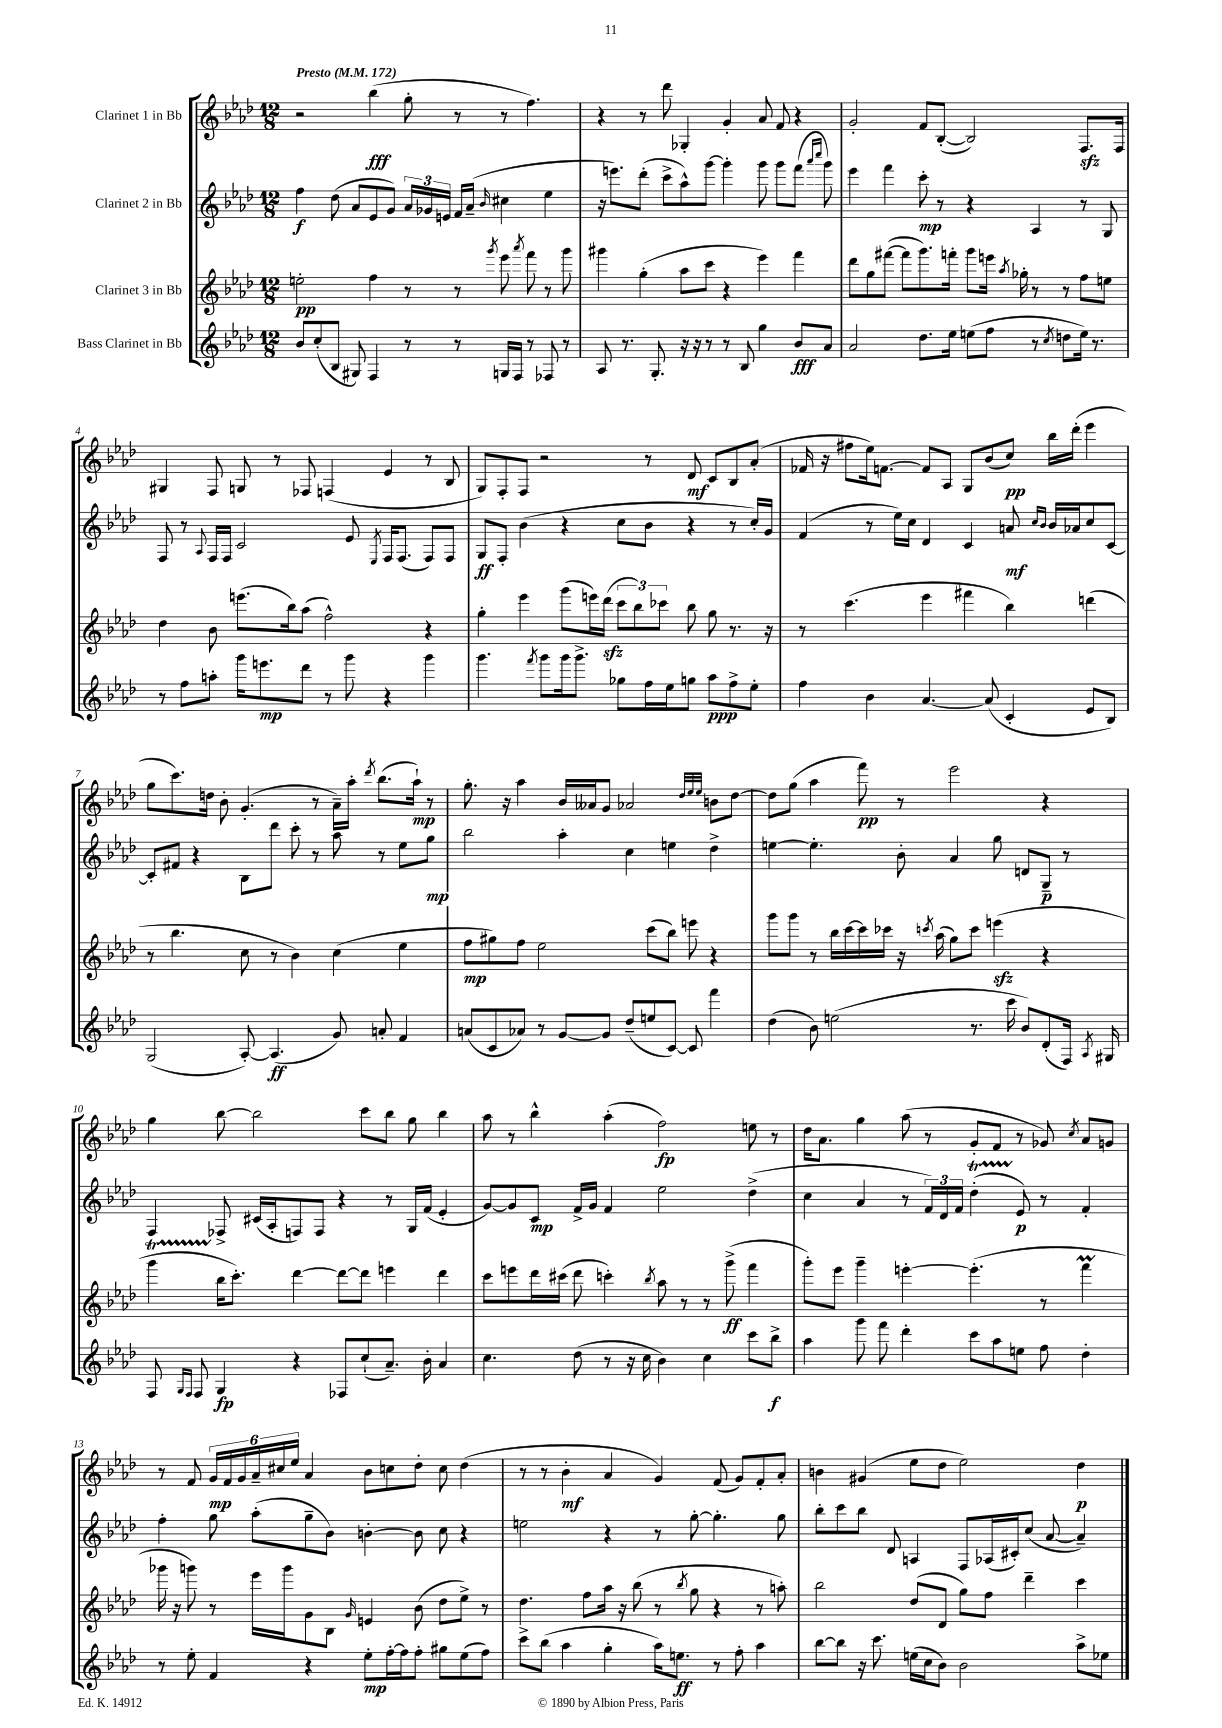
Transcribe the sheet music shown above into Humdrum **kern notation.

**kern	**dynam	**kern	**dynam	**kern	**dynam	**kern	**dynam
*part4	*part4	*part3	*part3	*part2	*part2	*part1	*part1
*staff4	*staff4	*staff3	*staff3	*staff2	*staff2	*staff1	*staff1
*I"Bass Clarinet in Bb	*	*I"Clarinet 3 in Bb	*	*I"Clarinet 2 in Bb	*	*I"Clarinet 1 in Bb	*
*clefG2	*	*clefG2	*	*clefG2	*	*clefG2	*
*k[b-e-a-d-]	*	*k[b-e-a-d-]	*	*k[b-e-a-d-]	*	*k[b-e-a-d-]	*
*M12/8	*	*M12/8	*	*M12/8	*	*M12/8	*
*MM172	*	*MM172	*	*MM172	*	*MM172	*
=1	=1	=1	=1	=1	=1	=1	=1
!	!	!	!	!	!	!LO:TX:a:B:t=Presto	!
8b-/L	.	2een'\	pp	4ff\	f	2r	.
(8cc'/	.	.	.	.	.	.	.
8B-/J	.	.	.	(8dd-\	.	.	.
8G#X/)	.	.	.	8a-/L	.	.	.
4F/	.	4ff\	.	8e-/	.	(4bb-\	fff
.	.	.	.	8g/J)	.	.	.
8r	.	8r	.	24a-/LL	.	8gg'\	.
.	.	.	.	24g-X/	.	.	.
.	.	.	.	24en/JJ	.	.	.
8r	.	8r	.	16f/LL	.	8r	.
.	.	.	.	(16a-~/JJ	.	.	.
.	.	8qggg/	.	16qqb-/	.	.	.
16Gn/LL	.	8eee-\	.	4cc#X\	.	8r	.
16F/JJ	.	.	.	.	.	.	.
.	.	8qaaa-/	.	.	.	.	.
8r	.	8fff\	.	.	.	4.ff\)	.
8F-X/	.	8r	.	4ee-\	.	.	.
8r	.	8ggg\	.	.	.	.	.
=2	=2	=2	=2	=2	=2	=2	=2
8A-/	.	4ggg#X\	.	16r	.	4r	.
.	.	.	.	8.eeen\L)	.	.	.
8.r	.	.	.	.	.	.	.
.	.	(4gg'\	.	(8ddd-'\J	.	8r	.
8.G'/	.	.	.	.	.	.	.
.	.	.	.	8ccc^\L	.	8ddd-\	.
16r	.	8aa-\L	.	8aa-^^\)	.	4G-X'/	.
16r	.	.	.	.	.	.	.
8r	.	8ccc\J	.	[8ggg\J	.	.	.
8r	.	4r	.	4ggg'\]	.	4g'/	.
8B-/	.	.	.	.	.	.	.
4gg\	.	4eee-\)	.	8ggg\	.	8a-/	.
.	.	.	.	8ggg\L	.	8f/	.
8b-/L	fff	4fff\	.	(8fff\J	.	4r	.
.	.	.	.	16qqaaa-/LL	.	.	.
.	.	.	.	16qqcccc/JJ	.	.	.
8a-/J	.	.	.	8ggg\)	.	.	.
=3	=3	=3	=3	=3	=3	=3	=3
2a-/	.	8ddd-\L	.	4eee-\	.	2g'/	.
.	.	8gg\	.	.	.	.	.
.	.	([8fff#X\J	.	4fff\	.	.	.
.	.	8fff#\L]	.	.	.	.	.
8.dd-\L	.	8.ggg\)	.	8ccc'\	mp	8f/L	.
.	.	.	.	8r	.	([8B-'/J	.
16ee-\Jk	.	16fffn'\Jk	.	.	.	.	.
(8een\L	.	8ggg\L	.	4r	.	2B-/])	.
8ff\J	.	16eeen\Jk	.	.	.	.	.
.	.	8qaa-/	.	.	.	.	.
.	.	16gg-X'\	.	.	.	.	.
8r	.	8r	.	4A-/	.	.	.
8qcc/	.	.	.	.	.	.	.
8ddn\L	.	8r	.	.	.	.	.
16ee\Jk)	.	8ff\L	.	8r	.	8.Fzz/L	.
8.r	.	.	.	.	.	.	.
.	.	8een\J	.	8G/	.	.	.
.	.	.	.	.	.	16F/Jk	.
!!LO:LB:g=z
=4	=4	=4	=4	=4	=4	=4	=4
8r	.	4dd-\	.	8F/	.	4G#X/	.
8ff\L	.	.	.	8r	.	.	.
.	.	.	.	8qqA-/	.	.	.
8aan'\J	.	8b-\	.	16F/LL	.	8F/	.
.	.	.	.	16F/JJ	.	.	.
16ggg\KL	.	(8.eeen\L	.	2c/	.	8Gn/	.
8.eeen\	mp	.	.	.	.	.	.
.	.	.	.	.	.	8r	.
.	.	16bb-\k)	.	.	.	.	.
8ddd-\J	.	(8aa-\J	.	.	.	8F-X/	.
8r	.	2ff^^\)	.	.	.	(4Fn/	.
8ggg\	.	.	.	8e-/	.	.	.
.	.	.	.	8qE-/	.	.	.
4r	.	.	.	16F/KL	.	4e-/	.
.	.	.	.	(8.F/J	.	.	.
4ggg\	.	4r	.	8F/L)	.	8r	.
.	.	.	.	8F/J	.	8B-/	.
=5	=5	=5	=5	=5	=5	=5	=5
4.ggg\	.	4gg'\	.	8G/L	ff	8G/L)	.
.	.	.	.	8F'/J	.	8F'/	.
.	.	4eee-\	.	(4b-\	.	8F/J	.
8qfff/	.	.	.	.	.	.	.
8ggg\L	.	.	.	.	.	2r	.
16ggg\k	.	(8ggg\L	.	4r	.	.	.
8.ggg^\J	.	.	.	.	.	.	.
.	.	16eeen\L)	.	.	.	.	.
.	.	(16ddd-zz\JJ	.	.	.	.	.
8gg-X\L	.	12ccc\L	.	8cc\L	.	.	.
.	.	12bb-\)	.	.	.	.	.
16ff\L	.	.	.	8b-\J	.	8r	.
.	.	12ccc-X\J	.	.	.	.	.
16ee-\J	.	.	.	.	.	.	.
8ggn\J	.	8bb-\	.	4r	.	8d-/	mf
8aa-\L	ppp	8gg\	.	.	.	8c/L	.
8ff^\	.	8.r	.	8r	.	8B-/	.
8ee-'\J	.	.	.	16cc'/LL)	.	(8a-'/J	.
.	.	16r	.	16g/JJ	.	.	.
=6	=6	=6	=6	=6	=6	=6	=6
4ff\	.	8r	.	(4f/	.	16f-X/	.
.	.	.	.	.	.	16r	.
.	.	(4.ccc\	.	.	.	8ff#X\L	.
4b-\	.	.	.	8r	.	16ee-\k)	.
.	.	.	.	.	.	[8.fn\J	.
.	.	.	.	16ee-\LL)	.	.	.
.	.	.	.	16cc\JJ	.	.	.
[4.a-/	.	4eee-\	.	4d-/	.	8f/L]	.
.	.	.	.	.	.	8A-/J	.
.	.	4fff#X\	.	4c/	.	8G/L	.
(8a-/]	.	.	.	.	.	(8b-/	.
4c'/	.	4bb-\)	.	8an/	mf	8cc/J)	pp
.	.	.	.	16qqcc/LL	.	.	.
.	.	.	.	16qqb-/JJ	.	.	.
.	.	.	.	16b-/LL	.	16bb-\LL	.
.	.	.	.	16a-X/J	.	(16ddd-'\JJ	.
8e-/L	.	(4dddn\	.	8cc/	.	4eee-\	.
8B-/J)	.	.	.	[8c/J	.	.	.
!!LO:LB:g=z
=7	=7	=7	=7	=7	=7	=7	=7
(2G/	.	8r	.	8c'/L]	.	8gg\L	.
.	.	4.bb-\	.	8f#X/J	.	8.ccc\)	.
.	.	.	.	4r	.	.	.
.	.	.	.	.	.	16ddn\Jk	.
.	.	.	.	.	.	8b-'\	.
[8A-'/)	.	8cc\	.	8B-\L	.	(4.g'/	.
(4.A-/]	ff	8r	.	8ddd-\J	.	.	.
.	.	4b-\)	.	8ccc'\	.	.	.
.	.	.	.	8r	.	8r	.
8g/)	.	(4cc\	.	8aa-\	.	16a-~\LL)	.
.	.	.	.	.	.	16aa-'\JJ	.
.	.	.	.	.	.	8qddd-/	.
8an'/	.	.	.	8r	.	(8.bb-\L	.
4f/	.	4ee-\	.	8ee-\L	.	.	.
.	.	.	.	.	.	16aa-`\Jk)	mp
.	.	.	.	8gg\J	mp	8r	.
=8	=8	=8	=8	=8	=8	=8	=8
(8an/L	.	8ff\L	mp	2bb-\	.	8.gg'\	.
8c/	.	8gg#X\)	.	.	.	.	.
.	.	.	.	.	.	16r	.
8a-X/J)	.	8ff\J	.	.	.	4aa-\	.
8r	.	2ee-\	.	.	.	.	.
[8g/L	.	.	.	4aa-'\	.	16b-/LL	.
.	.	.	.	.	.	16a--X/J	.
8g/J]	.	.	.	.	.	8g/J	.
(8dd-~/L	.	.	.	4cc\	.	2a-X/	.
8een/	.	(8ccc\L	.	.	.	.	.
[8c/J)	.	8bb-\J)	.	4een\	.	.	.
8c/]	.	8eeen\	.	.	.	.	.
.	.	.	.	.	.	32qqdd-/LLL	.
.	.	.	.	.	.	32qqee-/	.
.	.	.	.	.	.	32qqee-/JJJ	.
4fff\	.	4r	.	4dd-^\	.	8bn\L	.
.	.	.	.	.	.	[8dd-\J	.
=9	=9	=9	=9	=9	=9	=9	=9
(4dd-\	.	8ggg\L	.	[4een\	.	8dd-\L]	.
.	.	8ggg\J	.	.	.	(8gg\J	.
8b-\)	.	8r	.	4.ee'\]	.	4aa-\	.
(2een\	.	16bb-\LL	.	.	.	.	.
.	.	[16ccc\	.	.	.	.	.
.	.	16ccc\]	.	.	.	8fff\)	pp
.	.	16ccc-X\JJ	.	.	.	.	.
.	.	16r	.	8b-'\	.	8r	.
.	.	8qcccn/	.	.	.	.	.
.	.	(16aa-\	.	.	.	.	.
.	.	8gg\L)	.	4a-/	.	2eee-\	.
8.r	.	8ccc\J	.	.	.	.	.
.	.	(4eeenzz\	.	8gg\	.	.	.
16ccc\	.	.	.	.	.	.	.
8b-/L)	.	.	.	8dn/L	.	.	.
(8d-'/	.	4r	.	8G~/J	p	4r	.
16F/Jk)	.	.	.	8r	.	.	.
8qA-/	.	.	.	.	.	.	.
16G#X/	.	.	.	.	.	.	.
!!LO:LB:g=z
=10	=10	=10	=10	=10	=10	=10	=10
8F/	.	4gggt\	.	4F/	.	4gg\	.
16qqG/LL	.	.	.	.	.	.	.
16qqF/JJ	.	.	.	.	.	.	.
8F/	.	.	.	.	.	.	.
4G/	fp	16bb-\KL	.	8F-X^/	.	[8bb-\	.
.	.	8.ccc'\J)	.	.	.	.	.
.	.	.	.	(16c#X/LL	.	2bb-\]	.
.	.	.	.	16A-'/J	.	.	.
4r	.	[4ddd-\	.	8Fn/)	.	.	.
.	.	.	.	8F/J	.	.	.
8F-X/L	.	8ddd-\L_	.	4r	.	.	.
(8cc`/	.	8ddd-\J]	.	.	.	8ccc\L	.
8.a-~/J)	.	4eeen\	.	8r	.	8bb-\J	.
.	.	.	.	16G/LL	.	8gg\	.
16b-'\	.	.	.	(16f/JJ	.	.	.
4a-/	.	4ddd-\	.	4e-'/	.	4bb-\	.
=11	=11	=11	=11	=11	=11	=11	=11
4.cc\	.	8ccc\L	.	[8g/L)	.	8aa-\	.
.	.	8eeen\	.	8g/]	.	8r	.
.	.	16ddd-\L	.	8c/J	mp	4bb-^^\	.
.	.	(16ccc#X\JJ	.	.	.	.	.
(8dd-\	.	8ddd-\	.	16f^/LL	.	.	.
.	.	.	.	16g/JJ	.	.	.
8r	.	4cccn'\)	.	4f/	.	(4aa-'\	.
16r	.	.	.	.	.	.	.
16cc\	.	.	.	.	.	.	.
.	.	8qbb-/	.	.	.	.	.
4b-\)	.	8aa-\	.	2ee-\	.	2ff\)	fp
.	.	8r	.	.	.	.	.
4cc\	.	8r	.	.	.	.	.
.	.	(8ggg^\	ff	.	.	.	.
8ccc\L	.	4fff\	.	(4dd-^\	.	8een\	.
8bb-^\J	f	.	.	.	.	8r	.
=12	=12	=12	=12	=12	=12	=12	=12
4aa-\	.	8ggg'\L)	.	4cc\	.	16dd-\KL	.
.	.	.	.	.	.	8.a-\J	.
.	.	8eee-\J	.	.	.	.	.
8ggg\	.	4ggg~\	.	4a-/	.	4gg\	.
8fff\	.	.	.	.	.	.	.
4ddd-'\	.	[4eeen'\	.	8r	.	(8aa-\	.
.	.	.	.	24f/LL)	.	8r	.
.	.	.	.	24d-/	.	.	.
.	.	.	.	24f/JJ	.	.	.
8ccc\L	.	(4.eee'\]	.	(4dd-T'\	.	8g'/L	.
8aa-\	.	.	.	.	.	8f/J	.
8een\J	.	.	.	8e-/)	p	8r	.
8ff\	.	8r	.	8r	.	8g-X/)	.
.	.	.	.	.	.	8qcc/	.
4dd-'\	.	4fffM\	.	4f'/	.	8a-/L	.
.	.	.	.	.	.	8gn/J	.
!!LO:LB:g=z
=13	=13	=13	=13	=13	=13	=13	=13
8r	.	16ggg-X\	.	4ff'\	.	8r	.
.	.	16r	.	.	.	.	.
8ee-'\	.	8gggn\)	.	.	.	8f/	.
4f/	.	8r	.	8gg\	.	24g/LL	mp
.	.	.	.	.	.	24f/	.
.	.	.	.	.	.	24g/	.
.	.	16eee-\LL	.	(8aa-'\L	.	24a-~/	.
.	.	.	.	.	.	24cc#X/	.
.	.	16ggg\J	.	.	.	.	.
.	.	.	.	.	.	24ee-/JJ	.
4r	.	8g\	.	8gg~\	.	4a-/	.
.	.	8B-\J	.	8b-\J)	.	.	.
.	.	16qqg/	.	.	.	.	.
8ee-'\L	mp	4en/	.	[4bn'\	.	8b-\L	.
[16ff'\L	.	.	.	.	.	8ccn\	.
16ff\J]	.	.	.	.	.	.	.
8ff'\J	.	(8b-\	.	8b\]	.	8dd-'\J	.
8gg#X\L	.	8dd-\L	.	8cc\	.	8cc\	.
(8ee-\	.	8ee-^\J)	.	4r	.	(4dd-\	.
8ff\J)	.	8r	.	.	.	.	.
=14	=14	=14	=14	=14	=14	=14	=14
8ccc^\L	.	4.dd-\	.	2een\	.	8r	.
(8bb-\J	.	.	.	.	.	8r	.
4aa-\	.	.	.	.	.	4b-'\	mf
.	.	8ff\L	.	.	.	.	.
4gg'\	.	16aa-\Jk	.	4r	.	4a-/	.
.	.	16r	.	.	.	.	.
.	.	(8bb-\	.	.	.	.	.
16aa-\KL)	.	8r	.	8r	.	4g/)	.
8.een\J	ff	.	.	.	.	.	.
.	.	8qbb-/	.	.	.	.	.
.	.	8gg\	.	[8gg'\	.	.	.
8r	.	4r	.	4.gg'\]	.	(8f/	.
8ff'\	.	.	.	.	.	8g/L)	.
4aa-\	.	8r	.	.	.	8f'/	.
.	.	8aan'\)	.	8gg\	.	8a-'/J	.
=15	=15	=15	=15	=15	=15	=15	=15
[8bb-\L	.	2bb-\	.	8bb-'\L	.	4bn\	.
8bb-\J]	.	.	.	8ccc\	.	.	.
16r	.	.	.	8bb-\J	.	(4g#X/	.
8.ccc\	.	.	.	.	.	.	.
.	.	.	.	8d-/	.	.	.
(16een\LL	.	(8dd-/L	.	4An/	.	8ee-\L	.
16cc\J	.	.	.	.	.	.	.
8b-\J)	.	8d-/J	.	.	.	8dd-\J	.
2b-\	.	8gg\L)	.	8F/L	.	2ee-\)	.
.	.	8ff\J	.	(16A-X/L	.	.	.
.	.	.	.	16c#X'/J)	.	.	.
.	.	4ddd-~\	.	(8cc/J	.	.	.
.	.	.	.	[8a-/	.	.	.
8aa-^\L	.	4ccc\	.	4a-~/])	.	4dd-\	p
8ee-X\J	.	.	.	.	.	.	.
==	==	==	==	==	==	==	==
*-	*-	*-	*-	*-	*-	*-	*-
